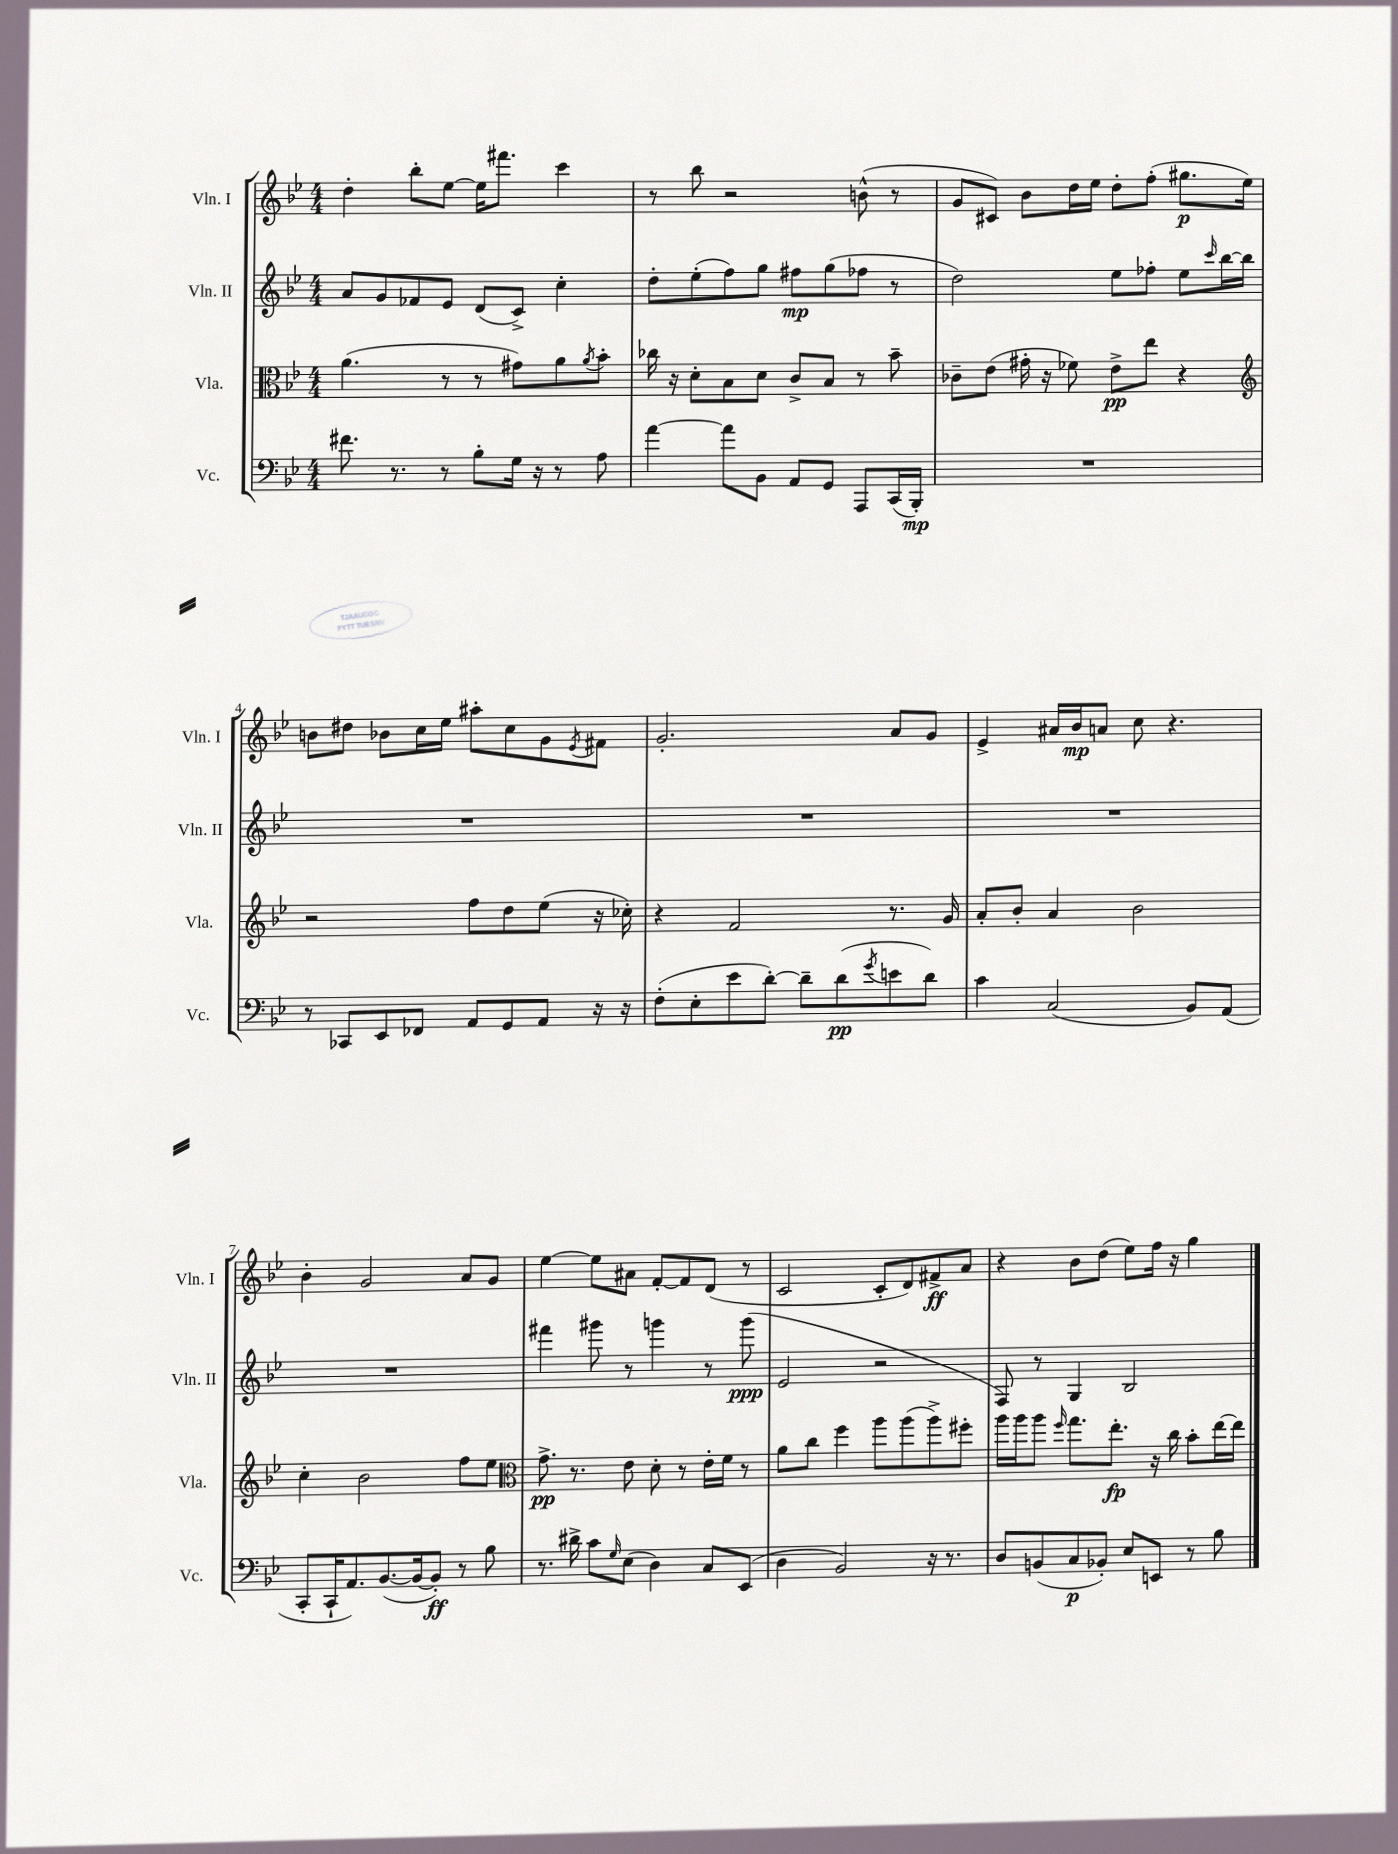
<<
\new StaffGroup <<
\new Staff = "s0" \with { instrumentName = "Vln. I" shortInstrumentName = "Vln. I" } {
    \clef treble \key bes \major \numericTimeSignature \time 4/4
    d''4-. bes''8-. ees''8~ ees''16 fis'''8. c'''4 |
    r8 bes''8 r2 b'8-^( r8 |
    g'8 cis'8) bes'8 d''16 ees''16 d''8-. f''8-.( gis''8.\p ees''16) |
    b'8 dis''8 bes'8 c''16 ees''16 ais''8-. c''8 g'8 \acciaccatura { ees'8 } fis'8 |
    g'2.-. a'8 g'8 |
    ees'4-> ais'16 bes'16\mp a'8 c''8 r4. |
    bes'4-. g'2 a'8 g'8 |
    ees''4~ ees''8 ais'8 f'8~-. f'8 d'8( r8 |
    c'2 c'8-. d'8) fis'8->\ff a'8 |
    r4 bes'8 d''8( ees''8) f''16 r16 g''4 \bar "|." |
}
\new Staff = "s1" \with { instrumentName = "Vln. II" shortInstrumentName = "Vln. II" } {
    \clef treble \key bes \major \numericTimeSignature \time 4/4
    a'8 g'8 fes'8 ees'8 d'8( c'8->) c''4-. |
    d''8-. ees''8-.( f''8) g''8 fis''8\mp g''8( fes''8 r8 |
    d''2) ees''8 fes''8-. ees''8 \grace { c'''16 } bes''16~ bes''16 |
    R1 |
    R1 |
    R1 |
    R1 |
    fis'''4 gis'''8 r8 g'''4 r8 g'''8\ppp( |
    ees'2 r2 |
    f8) r8 g4 bes2 \bar "|." |
}
\new Staff = "s2" \with { instrumentName = "Vla." shortInstrumentName = "Vla." } {
    \clef alto \key bes \major \numericTimeSignature \time 4/4
    a'4.( r8 r8 gis'8) a'8 \acciaccatura { a'8 } bes'8-. |
    ces''16 r16 d'8-. bes8 d'8 c'8-> bes8 r8 bes'8-- |
    ces'8-- ees'8( gis'16-. r16 fes'8) ees'8->\pp ees''8 r4 |
    \clef treble r2 f''8 d''8 ees''8( r16 ces''16-.) |
    r4 f'2 r8. g'16 |
    a'8-. bes'8-. a'4 bes'2 |
    c''4-. bes'2 f''8 ees''8 |
    \clef alto g'8.->\pp r8. ees'8 d'8-. r8 ees'16-. f'16 r8 |
    a'8 c''8 f''4 a''8 a''8( a''8->) fis''8-. |
    a''16 a''16 a''8 \grace { f''16 } g''8. ees''8.-.\fp r16 c''16 bes'8-. ees''16~ ees''16 \bar "|." |
}
\new Staff = "s3" \with { instrumentName = "Vc." shortInstrumentName = "Vc." } {
    \clef bass \key bes \major \numericTimeSignature \time 4/4
    fis'8. r8. r8 bes8-. g16 r16 r8 a8 |
    a'4~ a'8 bes,8 a,8 g,8 a,,8 c,16( bes,,16-.\mp) |
    R1 |
    r8 ces,8 ees,8 fes,8 a,8 g,8 a,8 r16 r16 |
    f8-.( ees8-. ees'8 d'8~-.) d'8-- d'8\pp( \acciaccatura { g'8 } e'8 d'8) |
    c'4 c2( bes,8) a,8( |
    c,8-. c,16-! a,8.) bes,8.~( bes,16~ bes,8-.\ff) r8 bes8 |
    r8. dis'16-> c'8 \grace { g16 } ees8( d4) c8 ees,8( |
    d4 bes,2) r16 r8. |
    d8 b,8( c8\p bes,8-.) ees8 e,8 r8 bes8 \bar "|." |
}
>>
>>
